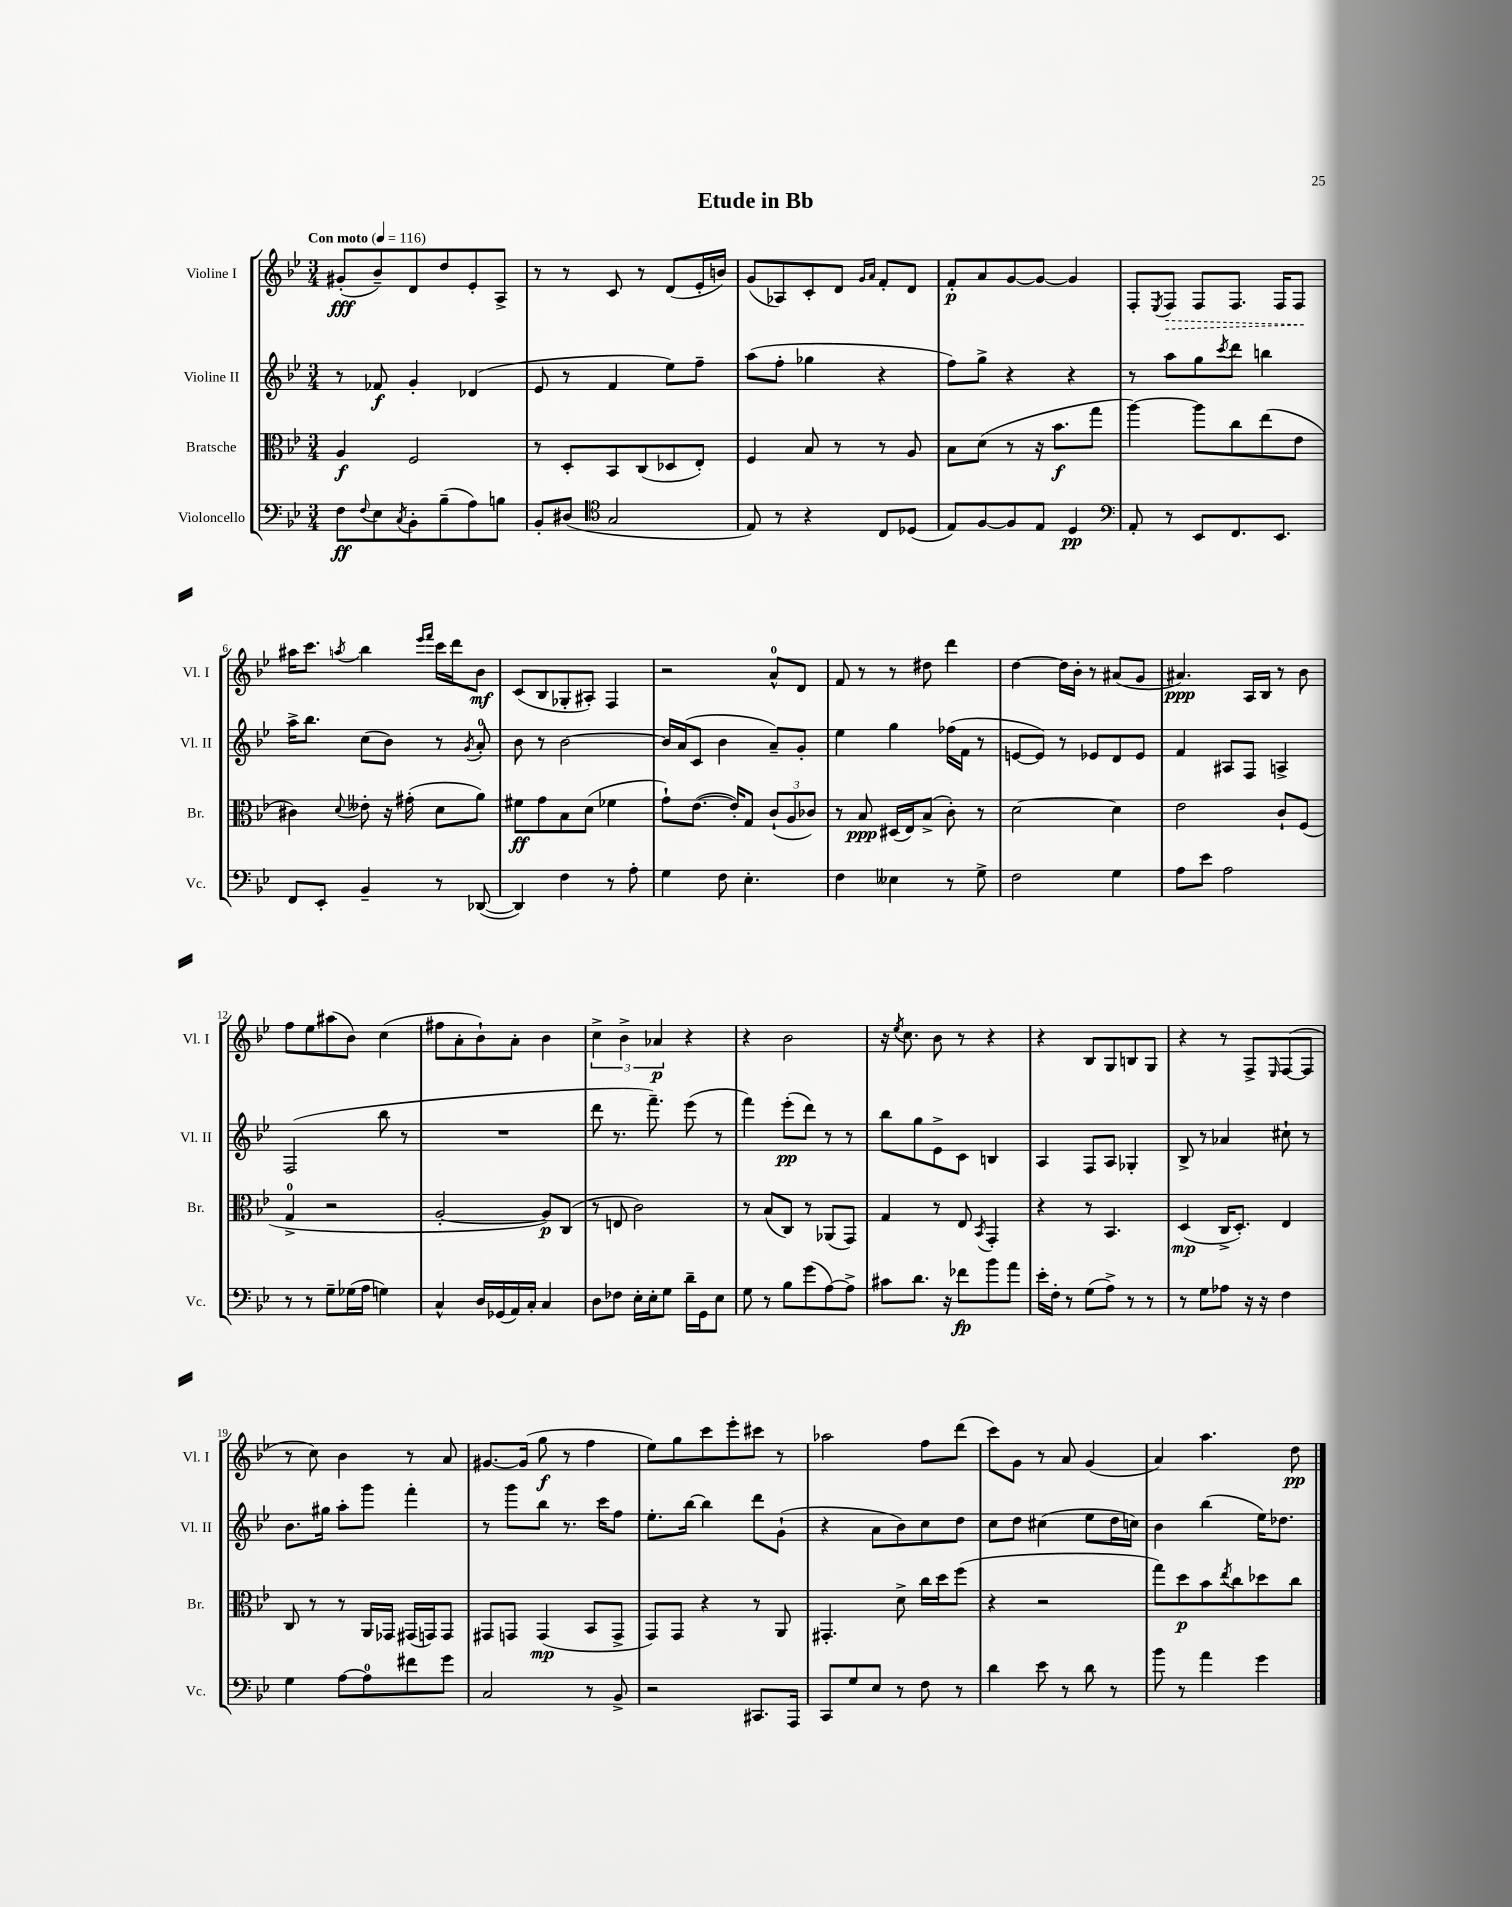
\header { title = "Etude in Bb" }
<<
\new StaffGroup <<
\new Staff = "s0" \with { instrumentName = "Violine I" shortInstrumentName = "Vl. I" } {
    \clef treble \key bes \major \numericTimeSignature \time 3/4 \tempo "Con moto" 4 = 116
    gis'8-.\fff( bes'8--) d'8 d''8 ees'8-. a8-> |
    r8 r8 c'8 r8 d'8( ees'16-. b'16) |
    g'8( aes8) c'8-. d'8 \grace { g'16 a'16 } f'8-. d'8 |
    f'8-.\p a'8 g'8~ g'8~ g'4 |
    f8-. \acciaccatura { ees8 } \once \override Hairpin.style = #'dashed-line f8\> f8 f8. f16 f8\! |
    ais''16 c'''8. \acciaccatura { a''8 } bes''4 \grace { ees'''16 f'''16 } c'''16 d'''16 bes'8\mf |
    c'8( bes8 ges8-. ais8-.) f4 |
    r2 a'8-0-^ d'8 |
    f'8 r8 r8 dis''8 d'''4 |
    d''4~ d''16 bes'16-. r8 ais'8( g'8 |
    ais'4.\ppp) a16 bes16 r8 bes'8 |
    f''8 ees''8 ais''8( bes'8) c''4( |
    fis''8 a'8-. bes'8-!) a'8-. bes'4 |
    \tuplet 3/2 { c''4-> bes'4-> aes'4\p } r4 |
    r4 bes'2 |
    r16 \acciaccatura { ees''8 } c''8. bes'8 r8 r4 |
    r4 bes8 g8 b8 g8 |
    r4 r8 f8-> \grace { ees16 } f8~( f8 |
    r8 c''8) bes'4 r8 a'8 |
    gis'8.~ gis'16( g''8\f r8 f''4 |
    ees''8) g''8 c'''8 ees'''8-. cis'''8 r8 |
    aes''2 f''8 d'''8( |
    c'''8) g'8 r8 a'8 g'4( |
    a'4) a''4. d''8\pp \bar "|." |
}
\new Staff = "s1" \with { instrumentName = "Violine II" shortInstrumentName = "Vl. II" } {
    \clef treble \key bes \major \numericTimeSignature \time 3/4
    r8 fes'8\f g'4-. des'4( |
    ees'8 r8 f'4 ees''8) f''8-- |
    a''8( f''8-. ges''4 r4 |
    f''8) g''8-> r4 r4 |
    r8 a''8 g''8 \acciaccatura { c'''8 } d'''8 b''4 |
    a''16-> bes''8. c''8( bes'8) r8 \acciaccatura { g'8 } a'8-0-. |
    bes'8 r8 bes'2~ |
    bes'16 a'16( c'8 bes'4 a'8--) g'8-. |
    ees''4 g''4 fes''16( f'16 r8 |
    e'8~ e'8) r8 ees'8 d'8 ees'8 |
    f'4 ais8 f8 a4-> |
    f2( bes''8 r8 |
    R2. |
    d'''8 r8. f'''8.--) ees'''8( r8 |
    f'''4) ees'''8-.\pp( d'''8) r8 r8 |
    bes''8 g''8 ees'8-> c'8 b4 |
    a4 f8 a8 ges4-. |
    bes8-> r8 aes'4 cis''8-! r8 |
    bes'8. gis''16 a''8-. g'''8 f'''4-. |
    r8 g'''8 bes''8 r8. c'''16 f''8 |
    ees''8.-. bes''16~ bes''4 d'''8 g'8-!( |
    r4 a'8 bes'8) c''8 d''8 |
    c''8 d''8 cis''4( ees''8 d''16 c''16) |
    bes'4 bes''4( ees''16) des''8. \bar "|." |
}
\new Staff = "s2" \with { instrumentName = "Bratsche" shortInstrumentName = "Br." } {
    \clef alto \key bes \major \numericTimeSignature \time 3/4
    a4\f f2 |
    r8 d8-. bes,8 c8( des8 ees8-.) |
    f4 bes8 r8 r8 a8 |
    bes8 d'8( r8 r16 bes'8.\f g''8 |
    a''4~) a''8 c''8 ees''8( ees'8 |
    cis'4) \appoggiatura { d'8 } eeses'8-. r16 gis'16-.( d'8 a'8) |
    fis'8\ff g'8 bes8 d'8( fes'4 |
    g'8-!) ees'8.~( ees'16-.) g8 \tuplet 3/2 { c'8-!( a8 ces'8) } |
    r8 bes8\ppp dis16( ees16) bes8->( c'8-.) r8 |
    d'2~ d'4 |
    ees'2 c'8-! f8( |
    g4-0-> r2 |
    a2~-. a8\p) c8( |
    r8 e8 c'2) |
    r8 bes8( c8) r8 aes,8( g,8) |
    g4 r8 ees8 \acciaccatura { bes,8 } g,4-. |
    r4 r8 bes,4. |
    d4\mp( c16-> d8.-.) ees4 |
    c8 r8 r8 a,16 ges,16 gis,16( g,16) g,8 |
    gis,8 g,8 g,4\mp( bes,8 g,8-> |
    g,8) g,8 r4 r8 a,8 |
    gis,4.-. d'8-> c''16 d''16 f''8( |
    r4 r2 |
    g''8) d''8\p bes'8 \acciaccatura { ees''8 } c''8 des''8 c''8 \bar "|." |
}
\new Staff = "s3" \with { instrumentName = "Violoncello" shortInstrumentName = "Vc." } {
    \clef bass \key bes \major \numericTimeSignature \time 3/4
    f8\ff \appoggiatura { f8 } ees8 \acciaccatura { c8 } bes,8-. bes8--( a8) b8 |
    bes,8-. dis8( \clef tenor g2 |
    ees8) r8 r4 c8 des8( |
    ees8) f8~ f8 ees8 d4\pp |
    \clef bass a,8-. r8 ees,8 f,8. ees,8. |
    f,8 ees,8-. bes,4-- r8 des,8~( |
    des,4) f4 r8 a8-. |
    g4 f8 ees4.-. |
    f4 eeses4 r8 g8-> |
    f2 g4 |
    a8 ees'8 a2 |
    r8 r8 g8-- ges16( a16 g4) |
    c4-^ d16 ges,16( a,16) c16-. c4 |
    d8 fes8 ees16-. ees16-. g8 d'16-- g,16 ees8 |
    g8 r8 bes8 g'8( a8~) a8-> |
    cis'8 d'8. r16 fes'8\fp bes'8 a'8 |
    ees'16-. f16-. r8 g8( a8->) r8 r8 |
    r8 g8 aes8 r16 r16 f4 |
    g4 a8~ a8-0 fis'8 g'8 |
    c2 r8 bes,8-> |
    r2 cis,8. a,,16 |
    c,8 g8 ees8 r8 f8 r8 |
    d'4 ees'8 r8 d'8 r8 |
    bes'8 r8 a'4 g'4 \bar "|." |
}
>>
>>
